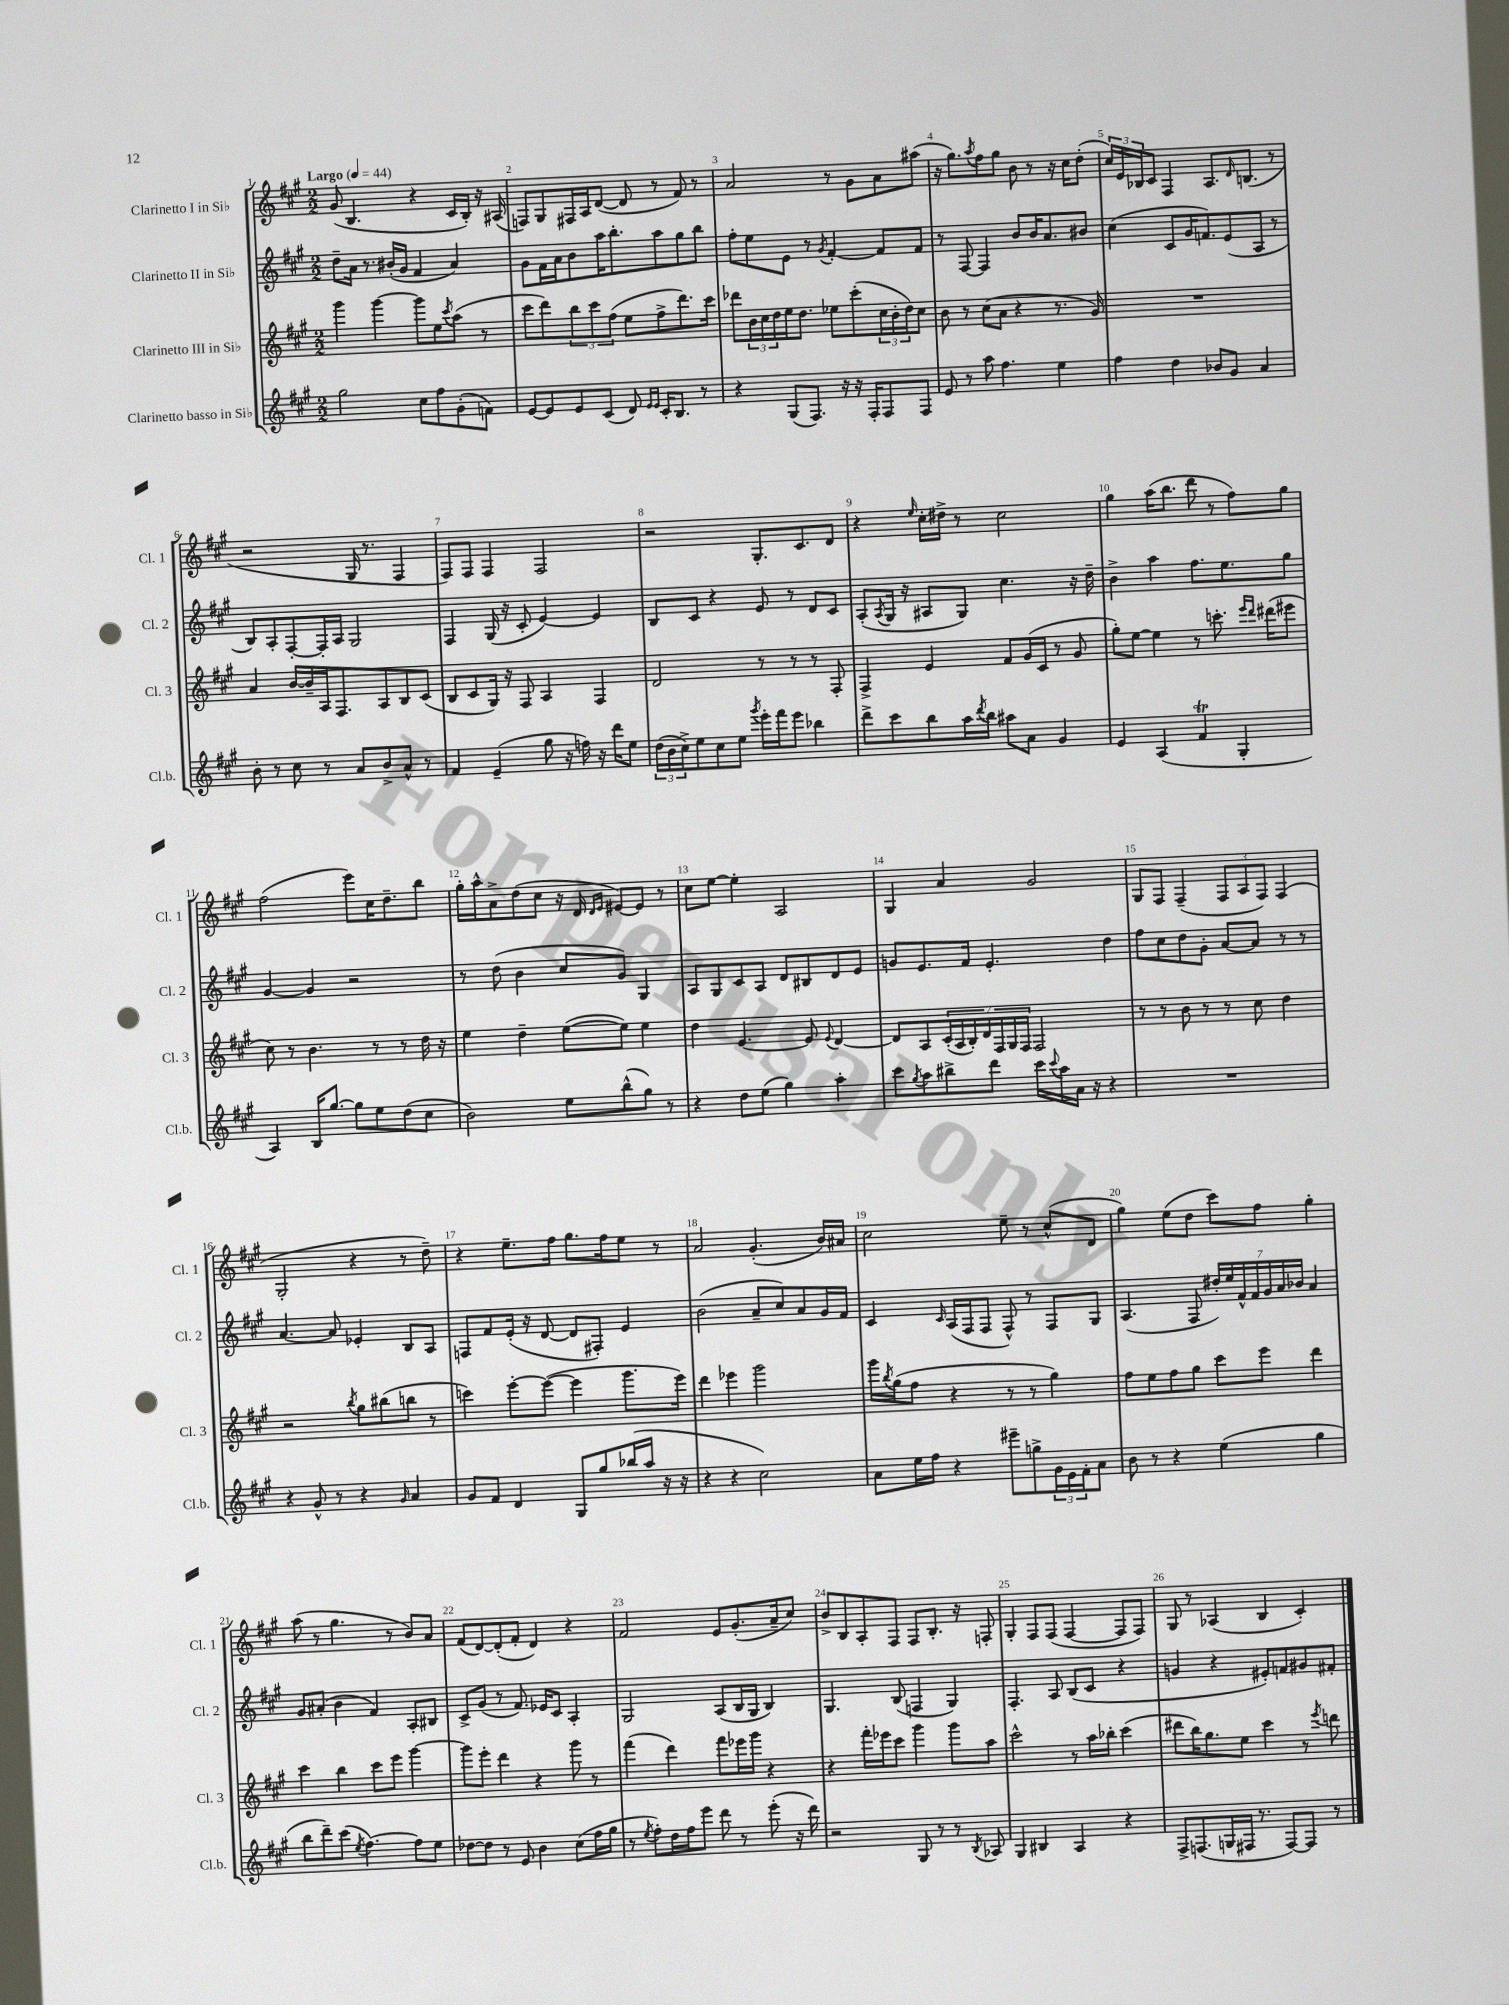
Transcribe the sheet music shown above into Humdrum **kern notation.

**kern	**kern	**kern	**kern
*part4	*part3	*part2	*part1
*staff4	*staff3	*staff2	*staff1
*I"Clarinetto basso in Si♭	*I"Clarinetto III in Si♭	*I"Clarinetto II in Si♭	*I"Clarinetto I in Si♭
*I'Cl.b.	*I'Cl. 3	*I'Cl. 2	*I'Cl. 1
*clefG2	*clefG2	*clefG2	*clefG2
*k[f#c#g#]	*k[f#c#g#]	*k[f#c#g#]	*k[f#c#g#]
*M2/2	*M2/2	*M2/2	*M2/2
*MM44	*MM44	*MM44	*MM44
=1	=1	=1	=1
!	!	!	!LO:TX:a:B:t=Largo
2gg#\	4ggg#\	8dd~\L	(8g#/
.	.	16a\Jk	4.B/
.	.	8.r	.
.	[4ggg#\	.	.
.	.	(16b#X'/LL	.
.	.	16g#/JJ	.
8cc#\L	8ggg#\L]	4f#/	4r
8ff#\	8ee\	.	.
.	8qccc#/	.	.
(8g#'\	(8aa\J	4a/)	16c#/LL
.	.	.	16B'/JJ)
8fn\J)	8r	.	16r
.	.	.	(16A#X/
=2	=2	=2	=2
[8e/L	8ccc#\L	8g#\L	8Fn/L)
8e/]	8ddd\)	16f#\L	8G#/
.	.	16a\J	.
8e/	12bb\	8b\	16F#X/L
.	.	.	16A/J
.	12ccc#\	.	.
(8c#/J	.	16aa\K	([8d/J
.	(12ff#\J	.	.
.	.	8.bb'\	.
8d/)	8ee\L	.	8d/]
16qqe/LL	.	.	.
16qqe/JJ	.	.	.
16c#'/KL	8ff#^\	8aa\	8r
8.B/J	.	.	.
.	8.ddd\)	8gg#\	8f#/)
8r	.	8bb\J	8r
.	16ccc#\Jk	.	.
=3	=3	=3	=3
4r	8ddd-X\L	8ff#'\L	2a/
.	24b\L	8ee\	.
.	24cc#\	.	.
.	24dd\	.	.
(8G#/L	16ee\J	8e\J	.
.	8.dd\J	.	.
8.F#/J)	.	8r	.
.	.	8qg#/	.
.	8ee-X\L	[4f#'/	8r
16r	.	.	.
16r	(8ccc#'\	.	8g#\L
16F#'/KL	.	.	.
8F#/	24cc#\L	8f#/L]	8a\
.	24b'\	.	.
.	24dd\J)	.	.
8F#/J	8cc#\J	8f#/J	(8aa#X\J
=4	=4	=4	=4
8e/	8b\	8r	16r
.	.	.	8.gg#\L)
8r	8r	[8F#/	.
.	.	.	8qaa/
8aa\	(8cc#\L	4F#/]	8ff#\
4.ff#\	8a\J	.	8gg#\J
.	4r	8b/L	8b\
.	.	16b/K	8r
.	.	8.a/	.
4ee\	8.r	.	16r
.	.	.	16cc#\KL
.	.	8b#X/J	(8dd'\J
.	16g#/)	.	.
=5	=5	=5	=5
4ff#\	1r	(4cc#\	24cc#/LL)
.	.	.	24e/
.	.	.	24B-X/J
.	.	.	8c#/J
4dd\	.	8c#/L	4F#/
.	.	16g#/K	.
.	.	8.fn/)	.
8b-X/L	.	.	8.A/L
8g#/J	.	(8e/	.
.	.	.	16qqd/
.	.	.	(8.Bn/J
4a/	.	8A/J	.
.	.	8r	8r
!!LO:LB:g=z
=6	=6	=6	=6
8b'\	4a/	8B/L)	2r
8r	.	8A'/	.
8cc#\	[16b/LL	[8F#'/	.
.	16b~/]	.	.
8r	16A/J	16F#'/L]	.
.	8.F#/	16A/JJ	.
8a/L	.	2G#/	16G#/
.	.	.	8.r
8b^/	8A/	.	.
8a^^/J	8B/	.	4F#/
8r	(8c#/J	.	.
=7	=7	=7	=7
4f#/	8B/L	4F#/	8F#/L)
.	8c#/	.	8F#/J
(4e~/	16G#/Jk)	(16G#/	4F#/
.	16r	16r	.
.	8F#/	8c#'/	.
8gg#\	4A/	[4e/)	2F#/
16r	.	.	.
16ffn\)	.	.	.
16r	4F#/	4e/]	.
16ddd\KL	.	.	.
8ee\J	.	.	.
=8	=8	=8	=8
(24dd\LL	2d/	8B/L	2r
24b\	.	.	.
24cc#^\J)	.	.	.
8ee\	.	8c#/J	.
8cc#\	.	4r	.
8ee\J	.	.	.
8qggg#/	.	.	.
16eee'\LL	8r	8e/	8.G#'/L
16fff#\J	.	.	.
8eee\J	8r	8r	.
.	.	.	8.c#/
4bb-X\	8r	8d/L	.
.	8F#'/	8c#/J	8d/J
=9	=9	=9	=9
8ddd^\L	4F#^/	(8A'/L	4r
.	.	8qA/	.
8ccc#\	.	16G#/Jk	.
.	.	16r	.
.	.	.	16qqee/
8bb\	4e/	8A#X/L	16cc#'\LL
.	.	.	16dd#X^\JJ
16aa\L	.	8G#/J)	8r
8qddd/	.	.	.
16bb\JJ	.	.	.
8aa#X\L	8f#/L	4.cc#\	2cc#\
8a\J	(16g#/L	.	.
.	16c#/JJ	.	.
4g#/	8r	.	.
.	8g#/	16r	.
.	.	16dd~\	.
=10	=10	=10	=10
4e/	8gg#'\L)	4b^\	4gg#\
.	[8ee\J	.	.
(4A/	4ee\]	4aa\	(16aa\KL
.	.	.	8.bb\J
4f#T/	8r	8.ff#\L	8ddd\
.	8.cccn'\	.	8r
.	.	8.ee\	.
4G#'/	.	.	8ff#\L)
.	16qqeee/LL	.	.
.	16qqddd/JJ	.	.
.	(16ddd#X\KL	.	.
.	8eee#X\J	8gg#\J	8gg#\J
!!LO:LB:g=z
=11	=11	=11	=11
4A/)	8cc#\)	[4g#/	(2ff#\
.	8r	.	.
16B/KL	4.b\	4g#/]	.
[8.gg#/J	.	.	.
8gg#\L]	.	2r	8eee\L)
8ee\	8r	.	16cc#\K
.	.	.	8.dd~\
(8dd\	8r	.	.
8cc#\J	16dd\	.	8bb\J
.	16r	.	.
=12	=12	=12	=12
2b\)	4ee\	8r	16gg#'\LL
.	.	.	16aa^^\J
.	.	(8dd\	8a^\
.	4dd~\	4b\	(8dd\
.	.	.	8cc#\J
8ee\L	([8ee\L	8cc#/L	16r
.	.	.	16d/
.	.	.	16qqd/LL
.	.	.	16qqe/JJ
(8bb^^\	8ee\J])	8g#/J)	[8e#X/L)
8gg#\J)	4ee\	4G#/	8e#/J]
8r	.	.	8r
=13	=13	=13	=13
4r	4dd\	8A/L	8cc#\L
.	.	8G#/	[8ee\J
8dd\L	[4.e/	8c#/	4ee'\]
(8ee\J	.	8A/J	.
4gg#\)	.	8d/L	2A/
.	8e/]	8B#X/	.
.	8qqe/	.	.
4aa'\	[4d/	8d/	.
.	.	8e/J	.
=14	=14	=14	=14
8ccc#\L	8d/L]	8gn/L	4G#/
8qgg#/	.	.	.
8aa\	8A/	8.e/	.
8bb#X^\	(28c#'/L	.	4a/
.	28A/	.	.
.	.	16f#/Jk	.
.	28B'/)	.	.
.	28d/	.	.
8ddd\J	.	4.e'/	.
.	28F#/	.	.
.	28G#/	.	.
.	28F#/JJ	.	.
16ccc#\LL	2F#/	.	2g#/
8qqccc#/	.	.	.
16aa\	.	.	.
16a\JJ	.	.	.
16r	.	.	.
4r	.	4dd\	.
=15	=15	=15	=15
1r	8r	8ff#\L	8G#/L
.	8r	8cc#\	8F#/J
.	8b\	8dd\	(4F#~/
.	8r	8g#'\J	.
.	8r	[8a/L	12F#/L
.	.	.	12A/
.	8cc#\	8a/J]	.
.	.	.	12F#/J)
.	4dd\	8r	(4F#/
.	.	8r	.
!!LO:LB:g=z
=16	=16	=16	=16
4r	2r	[4.a/	2G#'/
8g#^^/	.	.	.
8r	.	8a/]	.
.	8qbb/	.	.
4r	8gg#\L	4e-X'/	4r
.	(8bb#X\	.	.
16qqg#/	.	.	.
4a/	8bbn\J	8B/L	8r
.	8r	8A/J	8dd~\)
=17	=17	=17	=17
8g#/L	4cccn\)	8Fn/L	4r
8f#/J	.	8f#/	.
4d/	[8eee'\L	(16e'/Jk	8.ee~\L
.	.	16r	.
.	(8eee\J_	[8d/	.
.	.	.	16ff#\Jk
8G#/L	4eee\]	8d/L]	8.gg#\L
8gg#/	.	8F#X'/J)	.
.	.	.	16ff#\k
(16bb-X/L	8.ggg#\L	4e/	8ee\J
16aa/JJ	.	.	.
16r	.	.	8r
16r	16eee\Jk)	.	.
=18	=18	=18	=18
4r	4ddd\	(2b\	2a/
4r	4eee-X\	.	.
2cc#\)	2ggg#\	8a~/L	(4.g#'/
.	.	8cc#/)	.
.	.	8a/	.
.	.	16g#/L	16b/LL)
.	.	16f#/JJ	16a#X/JJ
=19	=19	=19	=19
8a\L	16ggg#\LL	4c#/	2cc#\
.	8qbb/	.	.
.	(16gg#\J	.	.
16ee\L	8ff#\J	.	.
16ff#\JJ	.	.	.
.	.	16qqc#/	.
4r	4r	(16A/LL	.
.	.	16F#/J	.
.	.	8F#/J	.
8eee#X~\L	8r	8F#^^/)	8ee~\
8ggn^\	8r	8r	8r
24g#\L	4gg#\)	8F#/L	(8cc#^^/L
24e\	.	.	.
24f#'\J	.	.	.
8a\J	.	8G#/J	8d/J
=20	=20	=20	=20
8b\	8ff#\L	(4.A/	4gg#\)
8r	8ee\	.	.
4r	8ff#\	.	(8ee\L
.	8gg#\J	8F#/	8dd\J
(4ee\	8ccc#\L	28dd#X'/LL)	8ccc#\L)
.	.	28ee/	.
.	.	28f#^^/	.
.	.	28f#/	.
.	8eee\J	.	8ff#\J
.	.	28g#/	.
.	.	28a/	.
.	.	28b-X/JJ	.
4gg#\	4ddd\	4a/	4gg#'\
!!LO:LB:g=z
=21	=21	=21	=21
8bb\L	4ccc#\	8g#/L	(8aa\
8ddd~\)	.	(8a#X'/J	8r
(8ccc#\J	4bb\	4b\	4.gg#\
8qee/	.	.	.
[4.ff#\)	.	.	.
.	8ccc#\L	4f#/)	.
.	8eee\J	.	8r
8ff#\L]	[4ggg#\	8A'/L	8b/L)
8ee\J	.	8B#X/J	8a/J
=22	=22	=22	=22
[8dd-X\L	8ggg#\L]	8c#^/L	(8f#/L
8dd-\J]	8eee'\J	(8g#/J	[8d/)
8r	4ddd\	8r	(8d'/]
8e/	.	8.f#/)	8f#'/J
4b\	4r	.	4d/)
.	.	16e-X/KL	.
.	.	8c#/J	.
(8cc#\L	8ggg#\	4A'/	4r
16ff#\L	8r	.	.
16gg#\JJ	.	.	.
=23	=23	=23	=23
8r	(4fff#\	2G#/	2f#/
8qee/	.	.	.
8ff#'\L)	.	.	.
16dd\L	4ddd\)	.	.
16ff#\J	.	.	.
8eee\J	.	.	.
8ddd\	8fff#\L	(8A/L	8e/L
8r	16eee-X\L	16B/L	(8.g#'/
.	16ggg#\JJ	16G#/JJ	.
(8eee'\	4r	4B/)	.
.	.	.	16a~/k
16r	.	.	8cc#/J)
16ddd\)	.	.	.
=24	=24	=24	=24
2r	4r	4.G#/	8b^/L
.	.	.	8B/
.	16fff#'\LL	.	8A'/
.	16eee-X\J	.	.
.	8ccc#\J	(8B/	8F#/J
8G#/	4ggg#\	4Fn/	8F#/L
8r	.	.	8.B'/J
8r	8ggg#\L	4G#/)	.
.	.	.	16r
8qB/	.	.	.
8A-X/	8aa\J	.	8Fn'/
=25	=25	=25	=25
4G#/	2ccc#^^\	4.F#'/	4G#'/
4B#X/	.	.	8F#/L
.	.	8A/	(8F#/J
4A/	8r	(8B/L	[4F#/
.	16aa\LL	8c#/J	.
.	16bb-X'\JJ	.	.
4r	(4ccc#\	4r	8F#/L]
.	.	.	8F#/J)
=26	=26	=26	=26
8F#^/L	8ddd#X\L	4gn/	8G#/
(8.Fn/	16bb\K)	.	8r
.	8.gg#\	.	.
.	.	4r	(4A-X/
16Gn/L	.	.	.
16F#X/JJ	8ee\J	.	.
8.r	.	.	.
.	4ccc#\	8e#X'/L)	4B/
[8F#/L)	.	8fn/	.
8F#/J]	8r	8g#X/	4c#'/)
.	8qeee/	.	.
8r	8dddn\	8f#X'/J	.
==	==	==	==
*-	*-	*-	*-
